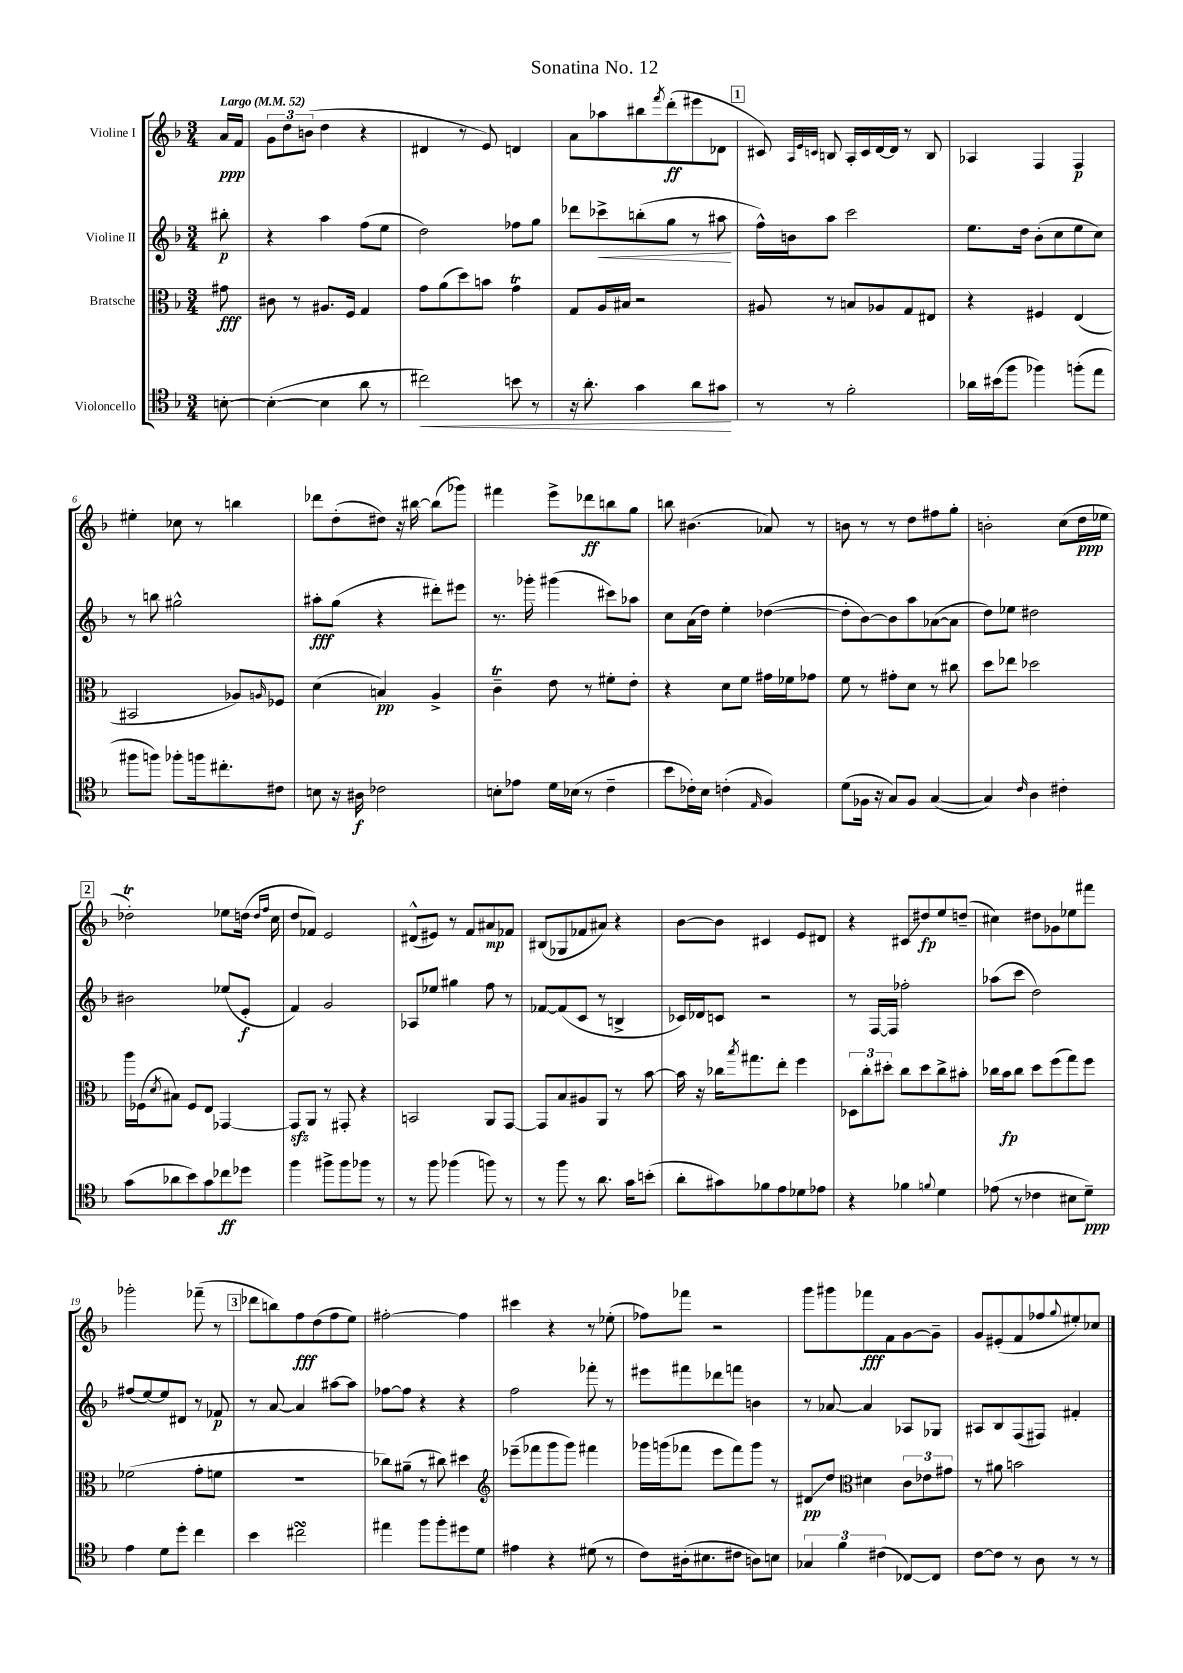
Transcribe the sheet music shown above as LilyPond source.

\header { title = "Sonatina No. 12" }
<<
\new StaffGroup <<
\new Staff = "s0" \with { instrumentName = "Violine I" } {
    \clef treble \key f \major \numericTimeSignature \time 3/4 \partial 8 \tempo "Largo" 4 = 52
    a'16\ppp f'16 |
    \tuplet 3/2 { g'8 d''8 b'8( } d''4 r4 |
    dis'4 r8 e'8) d'4 |
    a'8 aes''8 bis''8 \acciaccatura { f'''8 } d'''8-.\ff( eis'''8 des'8 |
    \mark \markup { \box "1" } cis'8) \grace { a32 e'32 c'32 } b8 a16-. c'16 d'16~ d'16 r8 b8 |
    aes4 f4 f4\p |
    eis''4-. ces''8 r8 b''4 |
    des'''8 d''8-.( dis''8) r16 bis''16~ bis''8( ges'''8) |
    fis'''4 e'''8-> des'''8\ff b''8 g''8 |
    b''8 bis'4.( aes'8) r8 |
    b'8 r8 r8 d''8 fis''8 g''8-. |
    b'2-. c''8( d''16\ppp ees''16 |
    \mark \markup { \box "2" } des''2-.\trill) ees''8 d''16( \grace { d''16 f''16 } c''16 |
    d''8 fes'8) e'2 |
    dis'8-^( eis'8) r8 f'8 ais'8\mp fes'8 |
    bis8( ges8 fes'8 ais'8) r4 |
    bes'8~ bes'8 cis'4 e'8 dis'8 |
    r4 cis'8\glissando dis''8\fp e''8 d''8--( |
    cis''4) dis''8 ges'8 ees''8 fis'''8 |
    ges'''2-. fes'''8--( r8 |
    \mark \markup { \box "3" } des'''8 b''8) f''8\fff d''8( f''8 e''8) |
    fis''2~-. fis''4 |
    cis'''4 r4 r8 ees''8-.( |
    fes''8) fes'''8 r2 |
    g'''8 gis'''8 fes'''8\fff f'8 g'8~ g'8-- |
    g'8 eis'8-.( f'8 fes''8 \appoggiatura { g''8 } eis''8-.) ces''8 \bar "|." |
}
\new Staff = "s1" \with { instrumentName = "Violine II" } {
    \clef treble \key f \major \numericTimeSignature \time 3/4 \partial 8
    bis''8-.\p |
    r4 a''4 f''8( e''8 |
    d''2) fes''8 g''8 |
    des'''8 ces'''8->\< b''8-.( g''8 r8 ais''8\! |
    \mark \markup { \box "1" } f''16-^) b'16 a''8 c'''2 |
    e''8. d''16 bes'8-.( c''8 e''8 c''8) |
    r8 b''8 gis''2-^ |
    ais''8-.\fff g''8( r4 dis'''8-.) eis'''8 |
    r8. ges'''16-. gis'''4( cis'''8) aes''8 |
    c''8 a'16( d''16) e''4-. des''4~( |
    des''8-. bes'8~) bes'8 a''8 aes'8~( aes'8 |
    d''8) ees''8 dis''2 |
    \mark \markup { \box "2" } bis'2 ees''8( e'8-.\f |
    f'4) g'2 |
    aes8 ees''8 gis''4 f''8 r8 |
    fes'8~ fes'8( c'8 r8 b4-> |
    ces'16) des'16 c'8 r2 |
    r8 f16~ f16 fes''2-. |
    aes''8( c'''8 d''2) |
    fis''8( e''8~) e''8 dis'8 r8 fes'8\p |
    \mark \markup { \box "3" } r8 a'8~ a'4 ais''8~ ais''8 |
    fes''8~ fes''8 r4 r4 |
    f''2 fes'''8-. r8 |
    eis'''8 fis'''8 des'''8 f'''8 b'4 |
    r8 aes'8~ aes'4 aes8 ges8 |
    ais8 bes8 f8( fis8) fis'4-. \bar "|." |
}
\new Staff = "s2" \with { instrumentName = "Bratsche" } {
    \clef alto \key f \major \numericTimeSignature \time 3/4 \partial 8
    gis'8\fff |
    cis'8 r8 ais8. f16 g4 |
    g'8 a'8( d''8) b'8 g'4\trill |
    g8 a16 bis16 r2 |
    \mark \markup { \box "1" } ais8 r8 b8 aes8 g8 eis8 |
    r4 fis4 e4( |
    bis,2 aes8) \grace { a16 } fes8 |
    d'4( b4\pp) a4-> |
    c'4--\trill e'8 r8 fis'8-. e'8-. |
    r4 d'8 f'8 gis'16 fes'16 ges'8 |
    f'8 r8 gis'8-. d'8 r8 cis''8 |
    d''8 ees''8 des''2 |
    \mark \markup { \box "2" } a''16 fes16( \acciaccatura { d'8 } bis8) fes8 e8 ges,4~ |
    ges,8\sfz a,8 r8 gis,8-. r4 |
    b,2 a,8 g,8~ |
    g,8 bes8 ais8 a,8 r8 bes'8~ |
    bes'16 r16 ces''16 \acciaccatura { bes''8 } gis''8. e''8-. f''4 |
    \tuplet 3/2 { des8 c''8-. dis''8-. } c''8 dis''8 c''8-> bis'8-. |
    ces''16 bes'16\fp ces''8 d''8 f''8( g''8) f''8 |
    fes'2( g'8-. f'8 |
    \mark \markup { \box "3" } r2. |
    ces''8) ais'8--( r8 cis''8) dis''4 |
    \clef treble ees'''8--( fes'''8 g'''8 g'''8) fis'''4 |
    ges'''16 g'''16( fes'''8 e'''8 fes'''8) g'''8 r8 |
    dis'8\glissando\pp d''8 \clef alto dis'4 \tuplet 3/2 { c'8 ees'8 gis'8 } |
    r8 ais'8 b'2 \bar "|." |
}
\new Staff = "s3" \with { instrumentName = "Violoncello" } {
    \clef tenor \key f \major \numericTimeSignature \time 3/4 \partial 8
    b8~-. |
    b4~-.( b4 a'8 r8 |
    cis''2\<) b'8 r8 |
    r16 a'8.-. g'4 a'8 gis'8\! |
    \mark \markup { \box "1" } r8 r8 f'2-. |
    aes'16 bis'16( f''8 fes''4) f''8-.( e''8 |
    fis''8 f''8) fes''8-. f''16 cis''8.-. cis'8 |
    b8 r16 ais16\f ces'2 |
    b8-. ees'8 d'16 bes16( r8 c'4-- |
    bes'8 ces'16-.) bes16 c'4-.( \grace { e16 } f4) |
    d'8( fes16 r16 g8) fes8 g4~( |
    g4) \grace { c'16 } a4 cis'4-. |
    \mark \markup { \box "2" } g'8( aes'8 bes'8) g'8 ces''8\ff des''8 |
    f''4 fis''8-> fis''8 fes''8 r8 |
    r8 f''8 fes''4( f''8) r8 |
    r8 f''8 r8 a'8. g'16 b'8-.( |
    a'8-. gis'8) fes'8 e'8 des'8 ees'8 |
    r4 fes'4 \appoggiatura { f'8 } d'4 |
    ees'8( r8 ces'4 bis8 d'8--\ppp) |
    e'4 d'8 d''8-. c''4 |
    \mark \markup { \box "3" } bes'4 cis''2\turn |
    eis''4 f''8 f''8-. dis''8 d'8 |
    eis'4 r4 dis'8( r8 |
    c'8) ais16-.( bis8. cis'8 a8) b8 |
    \tuplet 3/2 { ges4 f'4 cis'4( } ces8~) ces8 |
    c'8~ c'8 r8 a8 r8 r8 \bar "|." |
}
>>
>>
